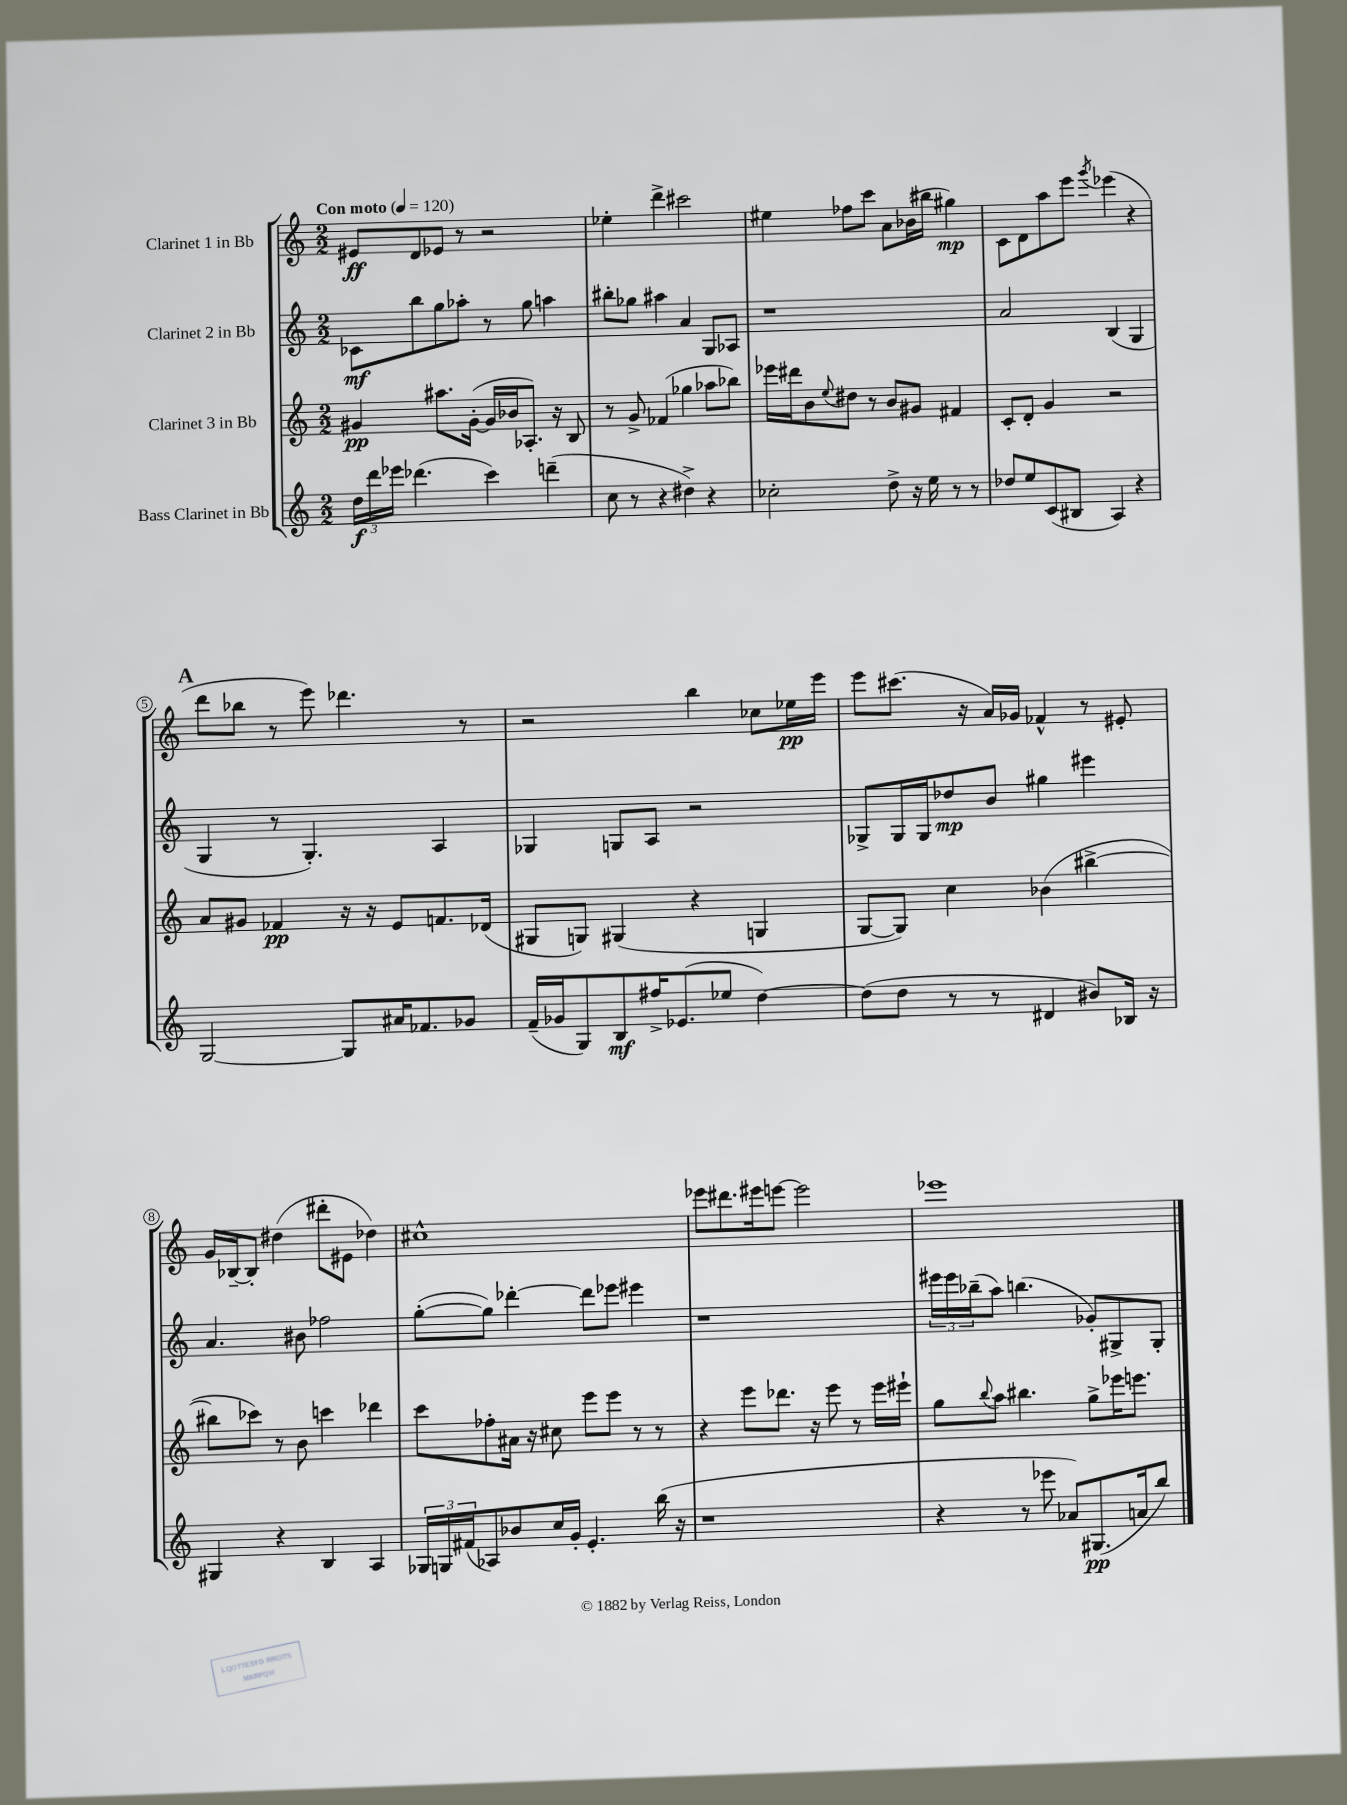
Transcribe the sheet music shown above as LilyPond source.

<<
\new StaffGroup <<
\new Staff = "s0" \with { instrumentName = "Clarinet 1 in Bb" } {
    \clef treble \key c \major \numericTimeSignature \time 2/2 \tempo "Con moto" 4 = 120
    eis'8\ff d'8 ees'8 r8 r2 |
    ees''4-. d'''4-> cis'''2 |
    eis''4 fes''8 c'''8 a'8 bes'16( bis''16 gis''4\mp) |
    c'8 d'8 a''8 e'''8 \acciaccatura { g'''8 } ees'''4( r4 |
    \mark \markup { \bold "A" } d'''8 bes''8 r8 e'''8) des'''4. r8 |
    r2 b''4 ces''8 ees''16\pp e'''16 |
    e'''8 cis'''8.( r16 a'16) ges'16 fes'4-^ r8 eis'8-. |
    g'16 bes16~-- bes8-. dis''4( dis'''8-. eis'8 des''4) |
    cis''1-^ |
    ees'''8 dis'''8. eis'''16 e'''8~ e'''2 |
    ees'''1 \bar "|." |
}
\new Staff = "s1" \with { instrumentName = "Clarinet 2 in Bb" } {
    \clef treble \key c \major \numericTimeSignature \time 2/2
    ces'8\mf b''8 g''8 aes''8-. r8 g''8 a''4 |
    bis''8-. ges''8 ais''4 a'4 g8 aes8 |
    r1 |
    a'2 b4( g4 |
    \mark \markup { \bold "A" } g4 r8 g4.-.) a4 |
    ges4 g8 a8 r2 |
    ges8-> ges16 ges16 des''8\mp b'8 gis''4 eis'''4 |
    a'4. bis'8 fes''2 |
    g''8~-.( g''8) des'''4~-. des'''8 ees'''8 eis'''4 |
    r1 |
    \tuplet 3/2 { eis'''16 eis'''16 bes''16--( } a''8) b''4.( ges'8-.) gis8-> gis8-. \bar "|." |
}
\new Staff = "s2" \with { instrumentName = "Clarinet 3 in Bb" } {
    \clef treble \key c \major \numericTimeSignature \time 2/2
    gis'4\pp ais''8. gis'16~-.( gis'16 bes'16 aes8.-.) r16 b8 |
    r8 g'8-> fes'4( ges''4 aes''8 bes''8) |
    ees'''16 dis'''16 b'8 \appoggiatura { e''8 } dis''8 r8 b'8 gis'8 fis'4 |
    c'8-. d'8-. g'4 r2 |
    \mark \markup { \bold "A" } a'8 gis'8 fes'4\pp r16 r16 e'8 f'8. des'16( |
    gis8 g8) gis4( r4 g4 |
    g8~ g8) c''4 bes'4( bis''4~-> |
    bis''8 ces'''8) r8 b'8 c'''4 des'''4 |
    c'''8 fes''8-. ais'16 r16 cis''8 e'''8 e'''8 r8 r8 |
    r4 e'''8 des'''8. r16 e'''8 r8 e'''16 eis'''16-! |
    g''8 \appoggiatura { b''8 } a''8 bis''4. g''8-> ees'''16 e'''8. \bar "|." |
}
\new Staff = "s3" \with { instrumentName = "Bass Clarinet in Bb" } {
    \clef treble \key c \major \numericTimeSignature \time 2/2
    \tuplet 3/2 { d''16\f d'''16 ees'''16 } des'''4.( c'''4) d'''4--( |
    c''8 r8 r4 dis''4->) r4 |
    ces''2-. d''8-> r16 e''16 r8 r8 |
    des''8 e''8 c'8( bis8 a4) r4 |
    \mark \markup { \bold "A" } g2~ g8 ais'16 fes'8. ges'8 |
    f'16--( ges'16 g8) b8\mf fis''16-> ees'8.( ees''8 d''4~) |
    d''8( d''8 r8 r8 dis'4 bis'8) bes16 r16 |
    gis4 r4 b4 a4 |
    \tuplet 3/2 { ges16 g16 fis'16( } aes8) bes'8 c''16 g'16-. e'4.-. b''16( r16 |
    r1 |
    r4 r8 ees'''8 aes'8) gis8.\pp( a'16 b''8) \bar "|." |
}
>>
>>
\layout { \context { \Score \override BarNumber.stencil = #(make-stencil-circler 0.1 0.3 ly:text-interface::print) } }
